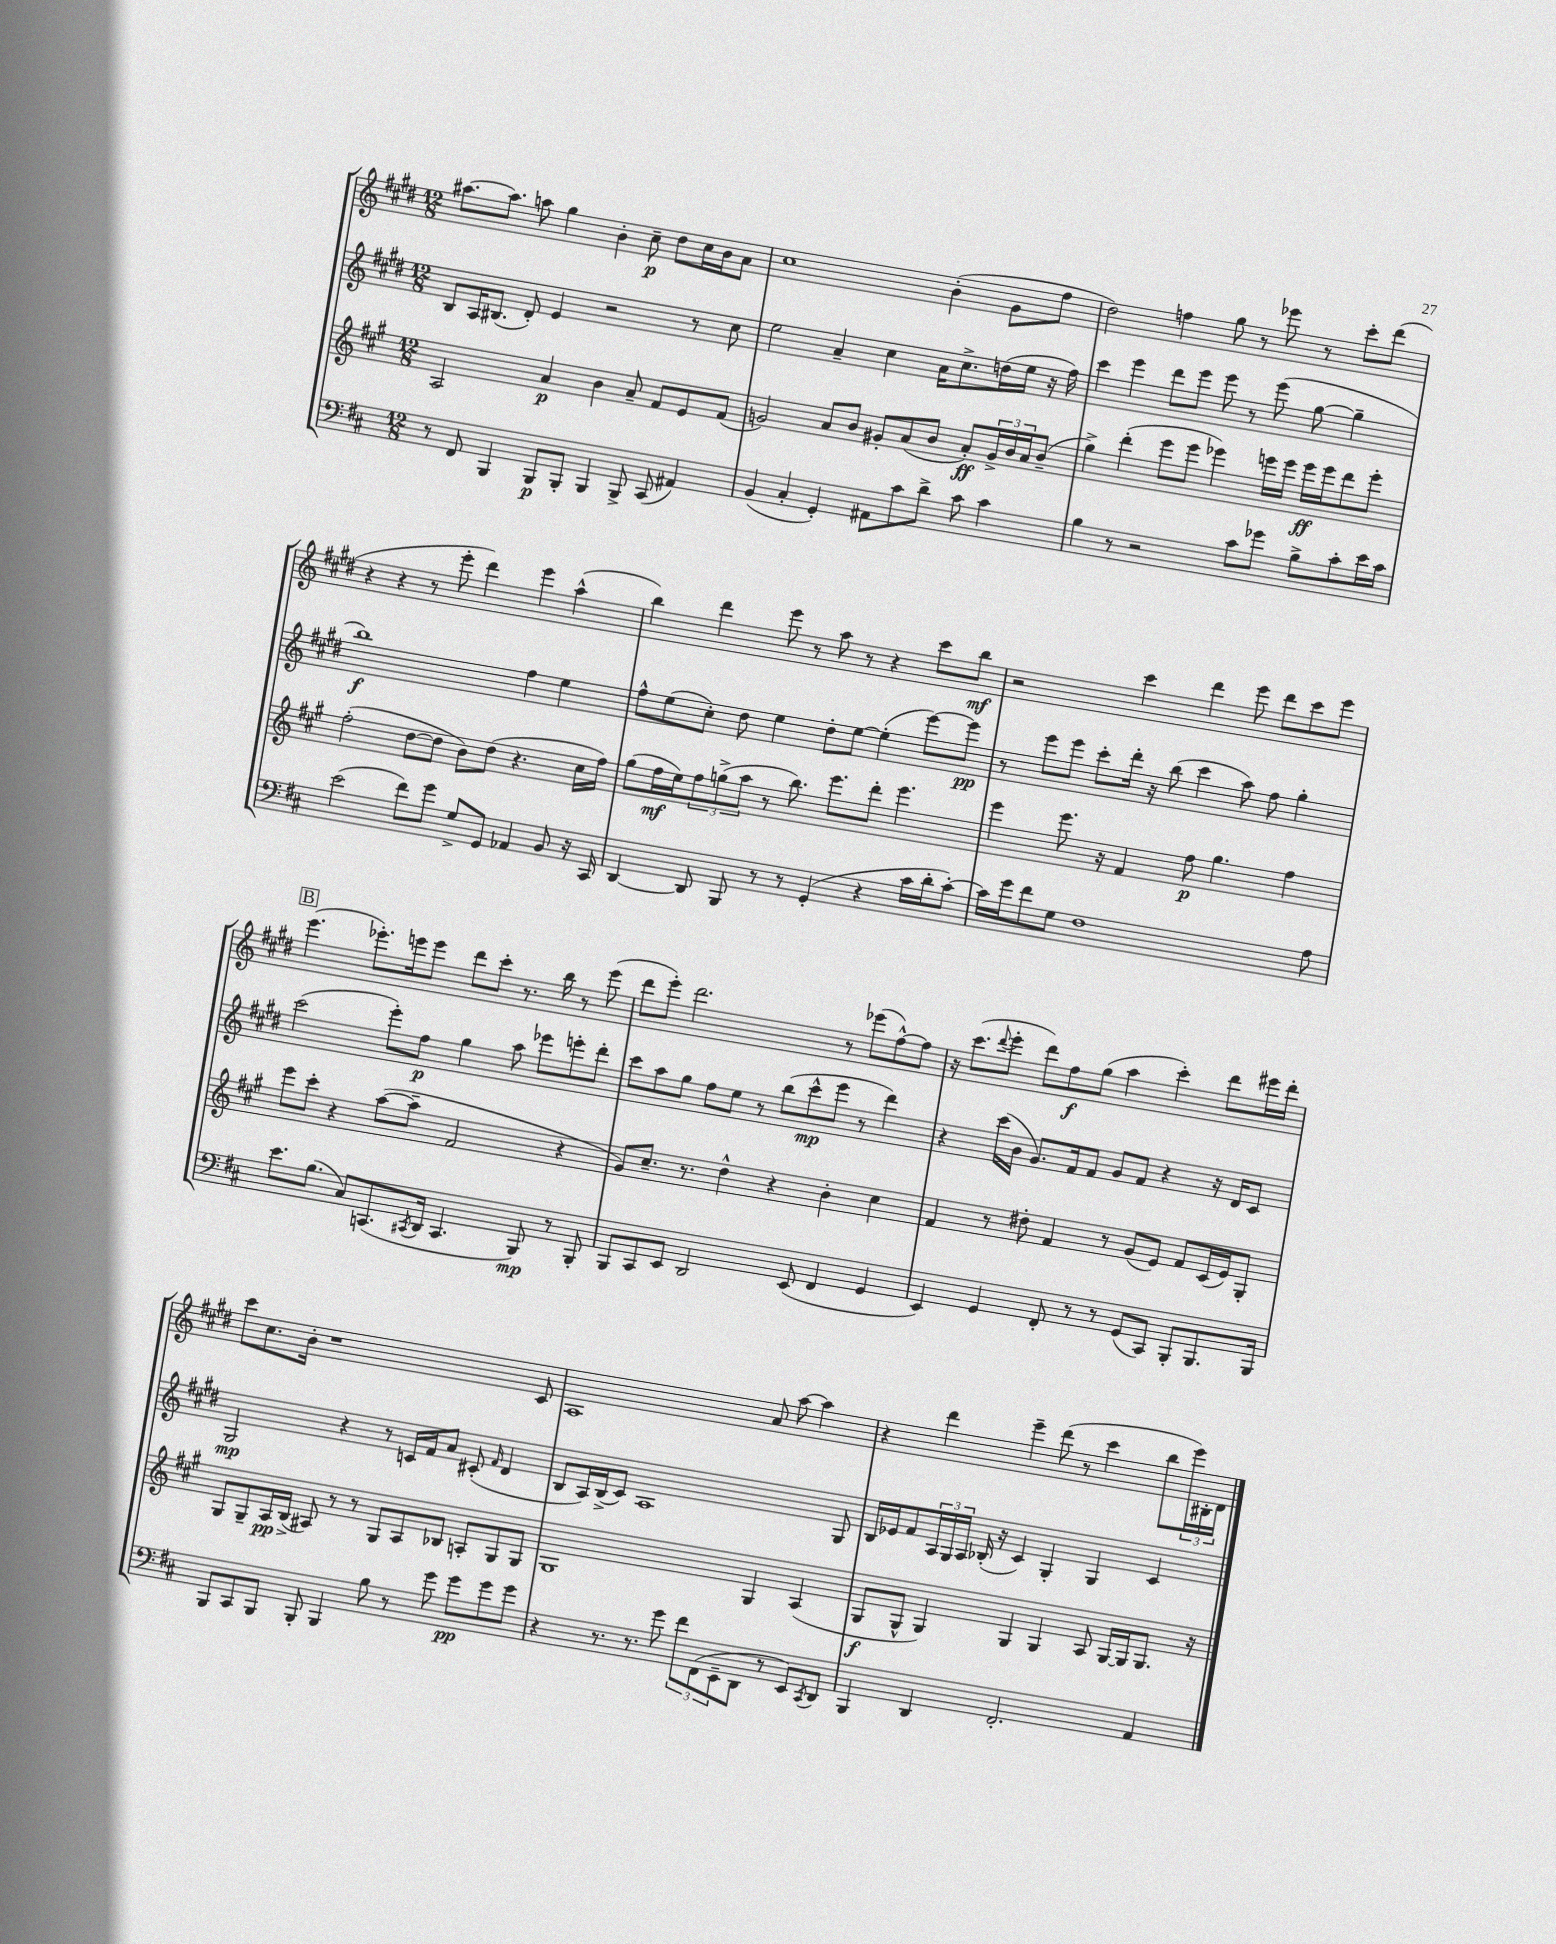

**kern	**dynam	**kern	**dynam	**kern	**dynam	**kern	**dynam
*part4	*part4	*part3	*part3	*part2	*part2	*part1	*part1
*staff4	*staff4	*staff3	*staff3	*staff2	*staff2	*staff1	*staff1
*clefF4	*	*clefG2	*	*clefG2	*	*clefG2	*
*k[f#c#]	*	*k[f#c#g#]	*	*k[f#c#g#d#]	*	*k[f#c#g#d#]	*
*M12/8	*	*M12/8	*	*M12/8	*	*M12/8	*
=46	=46	=46	=46	=46	=46	=46	=46
8r	.	2A/	.	8B/L	.	[8.aa#X\L	.
8FF#/	.	.	.	16A/K	.	.	.
.	.	.	.	(8.B#X/J	.	8.aa#\J]	.
4BBB/	.	.	.	.	.	.	.
.	.	.	.	8d#'/)	.	8aan\	.
8BBB/L	p	4a/	p	4e/	.	4gg#\	.
8BBB'/J	.	.	.	.	.	.	.
4BBB/	.	4b\	.	2r	.	4b'\	.
8BBB^/	.	8a~/	.	.	.	8cc#~\	p
(8CC#/	.	8f#/L	.	.	.	8dd#\L	.
4AA#X/)	.	8e/	.	8r	.	16cc#\L	.
.	.	.	.	.	.	16b\J	.
.	.	(8f#/J	.	8cc#\	.	8a\J	.
=47	=47	=47	=47	=47	=47	=47	=47
(4BB/	.	2gn/)	.	2ee\	.	1cc#	.
4C#'/	.	.	.	.	.	.	.
4GG'/)	.	8a/L	.	4a~/	.	.	.
.	.	8b/J	.	.	.	.	.
8AA#X\L	.	8g#X'/L	.	4cc#\	.	.	.
8c#\	.	(8a/	.	.	.	.	.
8d^\J	.	8b/J	.	16a\KL	.	(4b'\	.
.	.	.	.	8.cc#^\	.	.	.
8c#\	.	8a'/L)	ff	.	.	.	.
4c#\	.	24g#^/L	.	(16ddn\L	.	8g#\L	.
.	.	24b/	.	.	.	.	.
.	.	.	.	16ee\JJ	.	.	.
.	.	24a/J	.	.	.	.	.
.	.	(8b~/J	.	16r	.	8ff#\J	.
.	.	.	.	16ff#\)	.	.	.
=48	=48	=48	=48	=48	=48	=48	=48
4B\	.	4gg#^\)	.	4ccc#\	.	2dd#\)	.
8r	.	(4ddd'\	.	4eee\	.	.	.
2r	.	.	.	.	.	.	.
.	.	8eee\L	.	8ddd#\L	.	4ffn\	.
.	.	8eee\J	.	8eee\J	.	.	.
.	.	4eee-X\)	.	8eee\	.	8gg#\	.
8c#\L	.	.	.	8r	.	8r	.
8g-X\J	.	16eeen\LL	.	(8eee\	.	8eee-X\	.
.	.	16eee\JJ	.	.	.	.	.
8B^\L	.	16eee\LL	ff	[8gg#\	.	8r	.
.	.	16eee\J	.	.	.	.	.
8c#'\	.	8ddd\	.	4gg#~\]	.	8ccc#'\L	.
16e\L	.	8eee'\J	.	.	.	(8ddd#\J	.
16c#\JJ	.	.	.	.	.	.	.
!!LO:LB:g=z
=49	=49	=49	=49	=49	=49	=49	=49
(2e\	.	(2ff#'\	.	1bb)	f	4r	.
.	.	.	.	.	.	4r	.
8f#\L)	.	[8dd\L	.	.	.	8r	.
8g\J	.	8dd\J]	.	.	.	8eee'\	.
8G^/L	.	8b\L)	.	.	.	4ddd#\)	.
8GG/J	.	(8dd\J	.	.	.	.	.
4AA-X/	.	4.r	.	4ff#\	.	4eee\	.
8BB/	.	.	.	4ee\	.	(4aa^^\	.
16r	.	16cc#\LL	.	.	.	.	.
16CC#/	.	16ff#\JJ)	.	.	.	.	.
=50	=50	=50	=50	=50	=50	=50	=50
[4DD/	.	(8gg#\L	.	8ff#^^\L	.	4bb\)	.
.	.	16ff#\L	mf	(8ee\	.	.	.
.	.	16ee\J)	.	.	.	.	.
8DD/]	.	12ff#\	.	8cc#'\J)	.	4ddd#\	.
.	.	(12ggn^\	.	.	.	.	.
8BBB/	.	.	.	8dd#\	.	.	.
.	.	12aa\J	.	.	.	.	.
8r	.	8r	.	4ee\	.	8eee\	.
8r	.	8.bb\)	.	.	.	8r	.
(4GG'/	.	.	.	8dd#'\L	.	8aa\	.
.	.	8.eee\L	.	.	.	.	.
.	.	.	.	[8ee\J	.	8r	.
4r	.	8ddd'\J	.	(4ee'\]	.	4r	.
.	.	4.eee\	.	.	.	.	.
16c#\LL	.	.	.	[8eee\L)	.	8ccc#\L	.
16d'\J	.	.	.	.	.	.	.
[8c#'\J)	.	.	.	8eee\J]	pp	8bb\J	mf
=51	=51	=51	=51	=51	=51	=51	=51
16c#\LL]	.	4eee\	.	8r	.	2r	.
16g\J	.	.	.	.	.	.	.
8f#\	.	.	.	8eee\L	.	.	.
8G\J	.	8.eee\	.	8eee\J	.	.	.
1F#	.	.	.	8ccc#'\L	.	.	.
.	.	16r	.	.	.	.	.
.	.	4f#/	.	16ddd#'\Jk	.	4ccc#\	.
.	.	.	.	16r	.	.	.
.	.	.	.	(8bb\	.	.	.
.	.	8ff#\	p	4ccc#\	.	4ddd#\	.
.	.	4.gg#\	.	.	.	.	.
.	.	.	.	8aa\)	.	8eee\	.
.	.	.	.	8ff#\	.	8ddd#\L	.
.	.	4ff#\	.	4gg#'\	.	8ccc#\	.
8A\	.	.	.	.	.	8eee\J	.
!!LO:LB:g=z
!!LO:REH:place=s1:t=B
=52	=52	=52	=52	=52	=52	=52	=52
8.e\L	.	8eee\L	.	(2ccc#\	.	(4.eee\	.
.	.	8ccc#'\J	.	.	.	.	.
(8.B\J	.	.	.	.	.	.	.
.	.	4r	.	.	.	.	.
8C#/L)	.	.	.	.	.	8.eee-X'\L)	.
(8.CCn/	.	([8aa\L	.	8eee'\L)	.	.	.
.	.	.	.	.	.	16eeen\k	.
.	.	8aa~\J]	.	8ff#\J	p	8eee\J	.
8qCC#X/	.	.	.	.	.	.	.
16DD/Jk	.	.	.	.	.	.	.
4.CC#/	.	2f#/	.	4gg#\	.	8ddd#\L	.
.	.	.	.	.	.	8ccc#'\J	.
.	.	.	.	8aa\	.	8.r	.
8BBB/)	mp	.	.	8eee-X\L	.	.	.
.	.	.	.	.	.	16bb\	.
8r	.	4r	.	8eeen'\	.	8r	.
8BBB'/	.	.	.	8ddd#'\J	.	(8eee\	.
=53	=53	=53	=53	=53	=53	=53	=53
8BBB/L	.	8g#/L)	.	8ccc#\L	.	8ddd#\L	.
8CC#/	.	8.cc#~/J	.	8aa\	.	8eee'\J)	.
8EE/J	.	.	.	8gg#\J	.	2.ddd#\	.
.	.	8.r	.	.	.	.	.
2DD/	.	.	.	8ff#\L	.	.	.
.	.	4dd^^\	.	8ee\J	.	.	.
.	.	.	.	8r	.	.	.
.	.	4r	.	(8bb\L	.	.	.
(8EE/	.	.	.	8ccc#^^\	mp	.	.
4FF#/	.	4b'\	.	8eee\J	.	8r	.
.	.	.	.	8r	.	(8eee-X\L	.
4GG/	.	4cc#\	.	4ddd#\)	.	[8ff#^^\)	.
.	.	.	.	.	.	8ff#\J]	.
=54	=54	=54	=54	=54	=54	=54	=54
4EE/)	.	4f#/	.	4r	.	16r	.
.	.	.	.	.	.	(8.ccc#\L	.
.	.	.	.	.	.	8qqddd#/	.
4GG/	.	8r	.	(16ccc#\LL	.	8eee'\J	.
.	.	.	.	16b\JJ	.	.	.
.	.	8dd#X'\	.	8.g#/L)	.	8ddd#\L)	.
8FF#'/	.	4f#/	.	.	.	8ff#\	f
.	.	.	.	16f#/k	.	.	.
8r	.	.	.	8f#/J	.	(8gg#\J	.
8r	.	8r	.	8g#/L	.	4aa\	.
(8GG/L	.	(8g#/L	.	8f#/J	.	.	.
8CC#/J)	.	8e/J)	.	4r	.	4ccc#'\)	.
8BBB'/L	.	8f#/L	.	.	.	.	.
8.BBB/	.	(16c#/L	.	16r	.	8ddd#\L	.
.	.	16e/J)	.	16d#/KL	.	.	.
.	.	8G#'/J	.	8c#/J	.	16eee#X\L	.
16BBB/Jk	.	.	.	.	.	16ddd#'\JJ	.
!!LO:LB:g=z
=55	=55	=55	=55	=55	=55	=55	=55
8BBB/L	.	8G#/L	.	2G#/	mp	8ccc#\L	.
8CC#/	.	8G#~/	.	.	.	8.cc#\	.
8BBB/J	.	16A/L	pp	.	.	.	.
.	.	(16B^/JJ	.	.	.	16b'\Jk	.
8BBB'/	.	8A#X/)	.	.	.	1r	.
4BBB/	.	8r	.	4r	.	.	.
.	.	8r	.	.	.	.	.
8B\	.	8G#/L	.	8r	.	.	.
8r	.	8A#/	.	16cn/LL	.	.	.
.	.	.	.	16f#/J	.	.	.
8g\	.	8B-X/J	.	8a/J	.	.	.
8g\L	pp	8An'/L	.	(8c#X'/	.	.	.
.	.	.	.	16qqf#/	.	.	.
8g\	.	8G#/	.	4d#/	.	.	.
8g\J	.	8G#/J	.	.	.	8c#/	.
=56	=56	=56	=56	=56	=56	=56	=56
4r	.	1G#	.	8B/L	.	1A	.
.	.	.	.	16A/L)	.	.	.
.	.	.	.	(16B^/J	.	.	.
8.r	.	.	.	8c#/J)	.	.	.
.	.	.	.	1A	.	.	.
8.r	.	.	.	.	.	.	.
8g\	.	.	.	.	.	.	.
12f#\L	.	.	.	.	.	.	.
(12FF#\	.	.	.	.	.	.	.
12EE~\	.	.	.	.	.	.	.
8DD\J	.	4G#/	.	.	.	8a/	.
8r	.	.	.	.	.	[8aa\	.
8EE/L)	.	(4A/	.	.	.	4aa\]	.
8qCC#/	.	.	.	.	.	.	.
8DD/J	.	.	.	8G#/	.	.	.
=57	=57	=57	=57	=57	=57	=57	=57
4BBB/	.	8G#/L	f	16B/LL	.	4r	.
.	.	.	.	16e-X/J	.	.	.
.	.	8G#^^/J	.	8f#/	.	.	.
4DD/	.	4G#/)	.	24A/L	.	4ddd#\	.
.	.	.	.	24G#/	.	.	.
.	.	.	.	24A/JJ	.	.	.
.	.	.	.	(16B-X'/	.	.	.
.	.	.	.	16r	.	.	.
2.FF#'/	.	4G#/	.	4c#/)	.	4eee~\	.
.	.	4G#/	.	4G#'/	.	(8ddd#\	.
.	.	.	.	.	.	8r	.
.	.	8A/	.	4G#/	.	4ccc#\	.
.	.	[16G#/LL	.	.	.	.	.
.	.	16G#/J]	.	.	.	.	.
4AA/	.	8.G#/J	.	4c#/	.	8bb\L	.
.	.	.	.	.	.	24eee\L)	.
.	.	.	.	.	.	24B#X'\	.
.	.	16r	.	.	.	.	.
.	.	.	.	.	.	24d#\JJ	.
==	==	==	==	==	==	==	==
*-	*-	*-	*-	*-	*-	*-	*-
